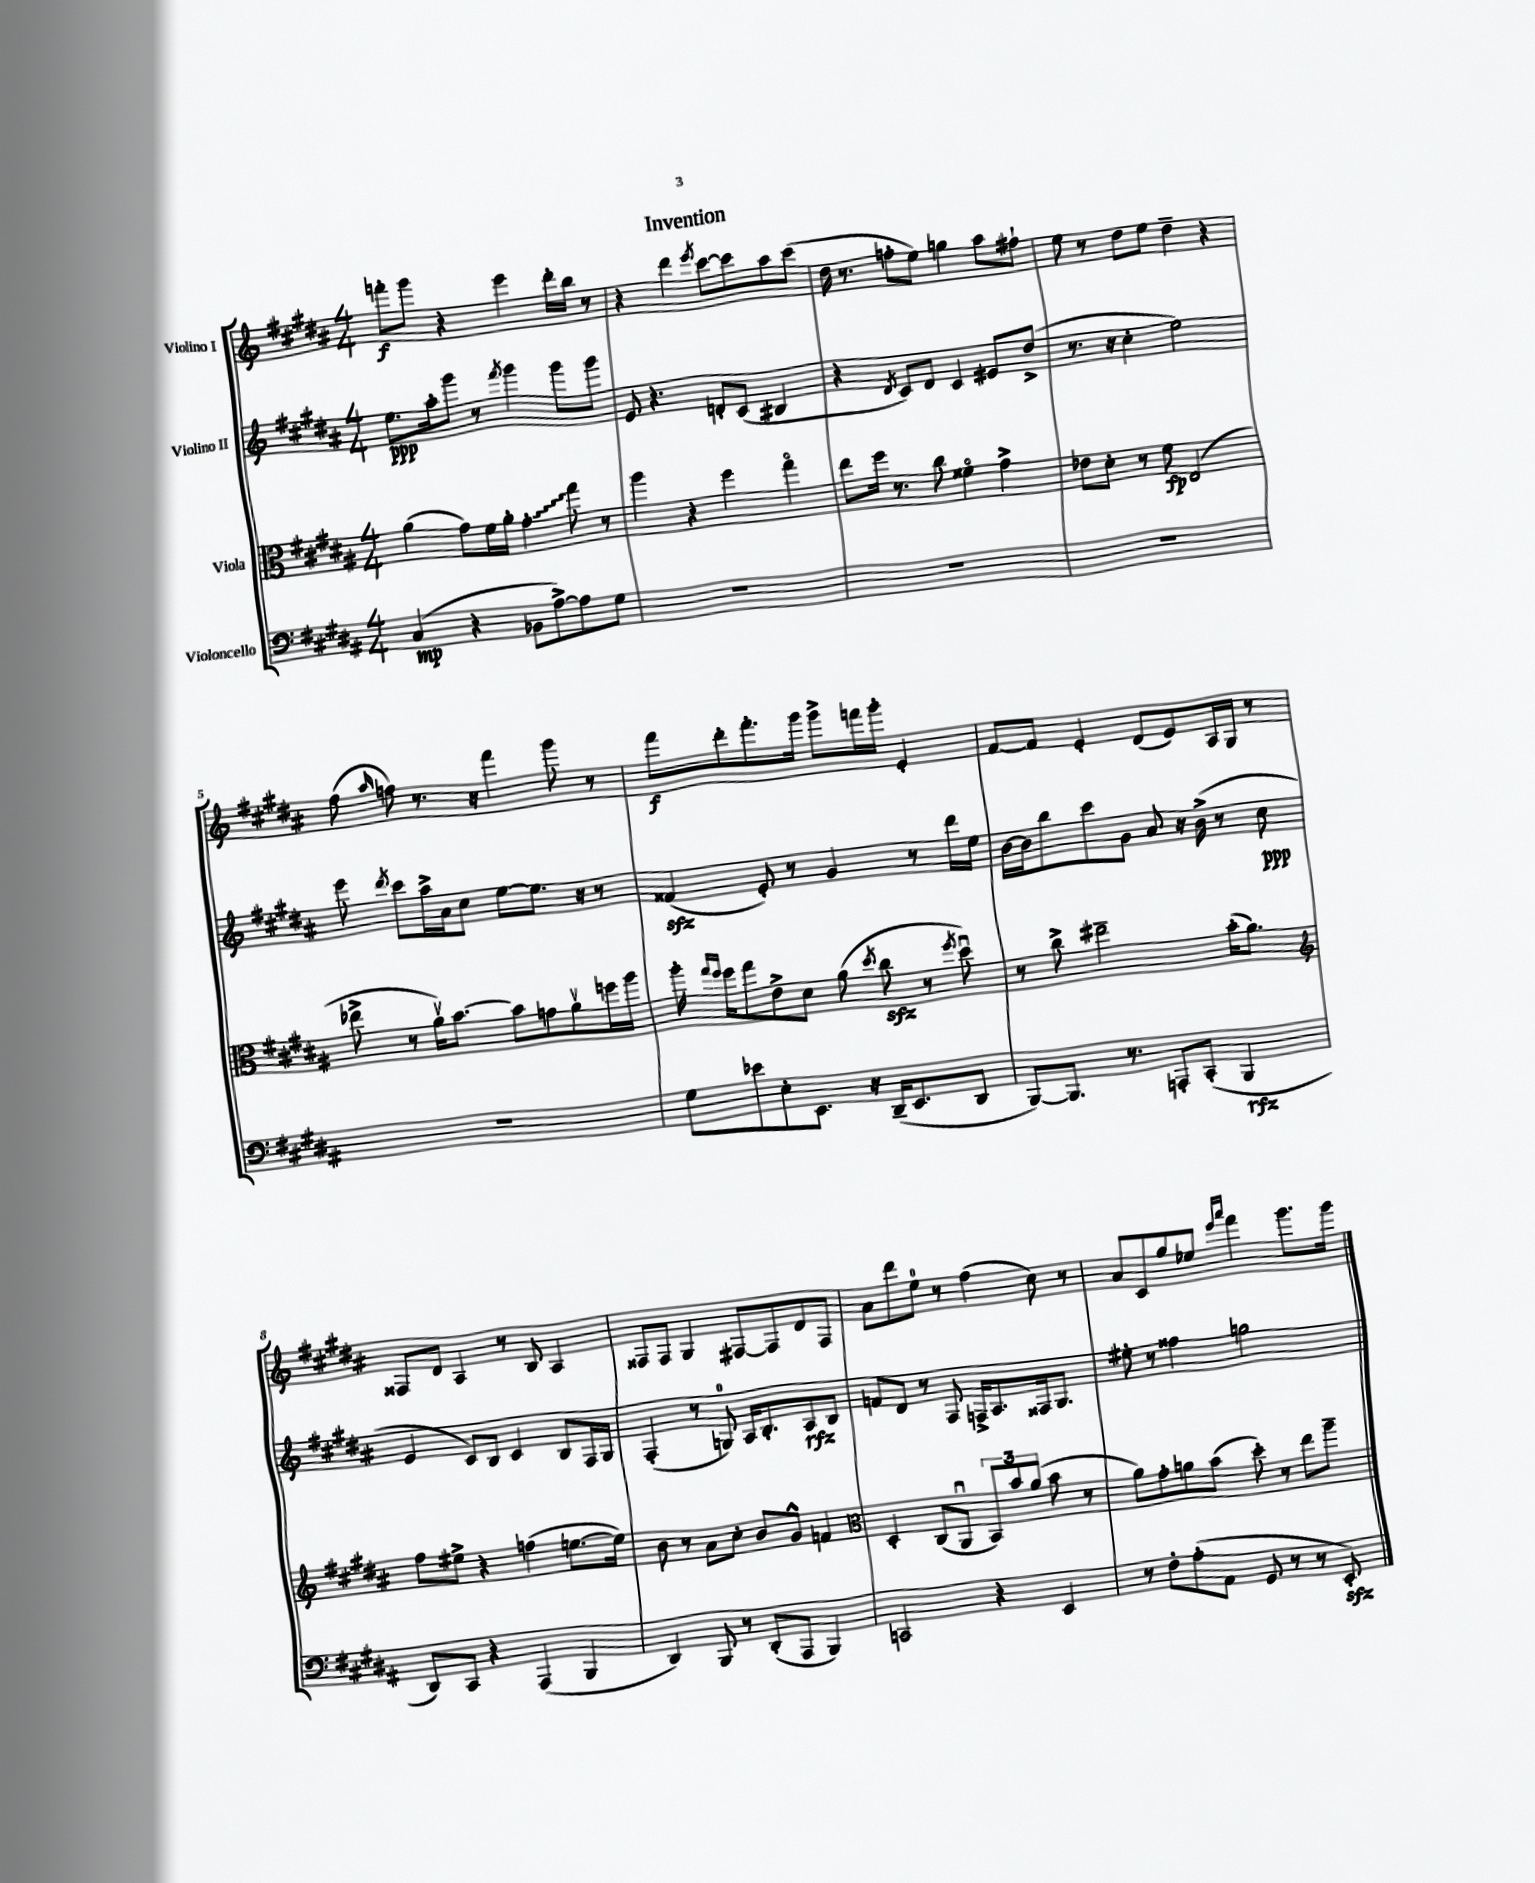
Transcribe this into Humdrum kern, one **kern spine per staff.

**kern	**kern	**kern	**kern
*staff4	*staff3	*staff2	*staff1
*clefF4	*clefC3	*clefG2	*clefG2
*k[f#c#g#d#a#]	*k[f#c#g#d#a#]	*k[f#c#g#d#a#]	*k[f#c#g#d#a#]
*M4/4	*M4/4	*M4/4	*M4/4
(4C#	(4a#	8.ee	8fff'
.	.	.	8ggg#
.	.	16aa#'	.
4r	8g#)	8ggg#	4r
.	16f#	8r	.
.	16a#'	.	.
.	.	8qfff#	.
8BB-	4g#'	4ggg#	4eee
[8A#^)	.	.	.
8A#]	8gg#	8ggg#	16ddd#'
.	.	.	16bb
8G#	8r	8ggg#	8r
=	=	=	=
1r	4aa#	8e	4r
.	.	4.r	.
.	4r	.	4ddd#
.	.	.	8qeee
.	4ff#	8d'	[8ccc#
.	.	(8c#	8ccc#]
.	4gg#o	4B#	8aa#
.	.	.	(8ccc#
=	=	=	=
1r	8ee	4r	16dd#
.	.	.	8.r
.	16ff#	.	.
.	8.r	.	.
.	.	8qd#	.
.	.	8c#)	8ff'
.	8cc#	8d#	8ee)
.	4f##o	4c#	4gg
.	4g#^	8e#	8aa#
.	.	(8dd#^	8ff#`
=	=	=	=
1r	8e-	8.r	8ee
.	8d#'	.	8r
.	.	16r	.
.	8r	4cc#'	8dd#
.	8f#	.	8ee
.	(2E	2ee)	4dd#~
.	.	.	4r
=	=	=	=
1r	8ee-^	8eee	(8ff#
.	.	8qddd#	16qqaa#
.	8r	8ccc#	8ff)
.	16a#v)	16aa#^	8.r
.	[8.b	16a#	.
.	.	8cc#	.
.	.	.	16r
.	8b]	[8ee	4fff#
.	8g	8.ee]	.
.	8a#v	.	8ggg#
.	.	16r	.
.	16ff	8r	8r
.	16aa#	.	.
=	=	=	=
8G#	16aa#'	(4f##	8fff#
.	16qqgg#	.	.
.	16qqff#	.	.
.	16ff#	.	.
8e-	8gg#	.	8ddd#'
8E'	8e^	8e')	8.fff#'
8.EE	8d#	8r	.
.	.	.	16ggg#
.	(8a#	4g#	8ggg#^
16r	.	.	.
.	8qdd#	.	.
(16DD#~	8cc#	.	16fff
8.EE	.	.	16ggg#'
.	8r	8r	4e'
.	8qff#	.	.
8DD#	8dd#u)	16ddd#	.
.	.	16ee	.
=	=	=	=
[8BBB)	8r	[16b	[8f#
.	.	16b]	.
8.BBB]	8cc#^	8bb	8f#]
.	2ee#~	8ccc#	4e'
8.r	.	.	.
.	.	8g#	.
8AAA'	.	8a#	(8d#
(8CC#'	.	16r	8e)
.	.	(16b^	.
4BBB	(16b'	8r	16A#
.	8.a#)	.	16G#
.	.	8cc#	8r
=	=	=	=
*	*clefG2	*	*
8DD#)	8ff#	4e	8F##
8CC#	8ee#^	.	8d#
4r	4r	8c#)	4A#
.	.	8B	.
(4AAA#	(4ff	4c#	8r
.	.	.	8B
4BBB	[8.ee	8B	4A#
.	.	16F#	.
.	16ee])	16G#	.
=	=	=	=
4DD#)	8b	(4F#'	8F##
.	8r	.	8F##
8BBB	8a#	8r	4G#
8r	8cc#'	8G)	.
(8DD#'	8b	16A#	[8F#
.	.	8.B'	.
8AAA#	8g#^^	.	8F#]
4BBB)	4f	8A#	8d#
.	.	8B	8F#
=	=	=	=
*	*clefC3	*	*
2CC	4D#'	8f	8a#
.	.	8d#	8ddd#
.	(8C#	8r	8ee
.	8AA#u	8F#	8r
4r	12BB)	16F^	(4ff#
.	.	8.A#	.
.	12b	.	.
.	(12a#	.	.
4EE	8b	16F##	8cc#)
.	.	8.G#	.
.	8r	.	8r
=	=	=	=
8r	8a#)	8ee#'	8a#
8F#'	8g#'	8r	8c#
(8A#'	8a	4ff##	8gg#
8AA#	(8b	.	8ee-
.	.	.	16qqeee
.	.	.	16qqaaa#
8GG#	8dd#')	2gg	4fff#
8r	8r	.	.
8r	8ee	.	8.ggg#
8EE')	8aa#~	.	.
.	.	.	16ggg#
==	==	==	==
*-	*-	*-	*-
